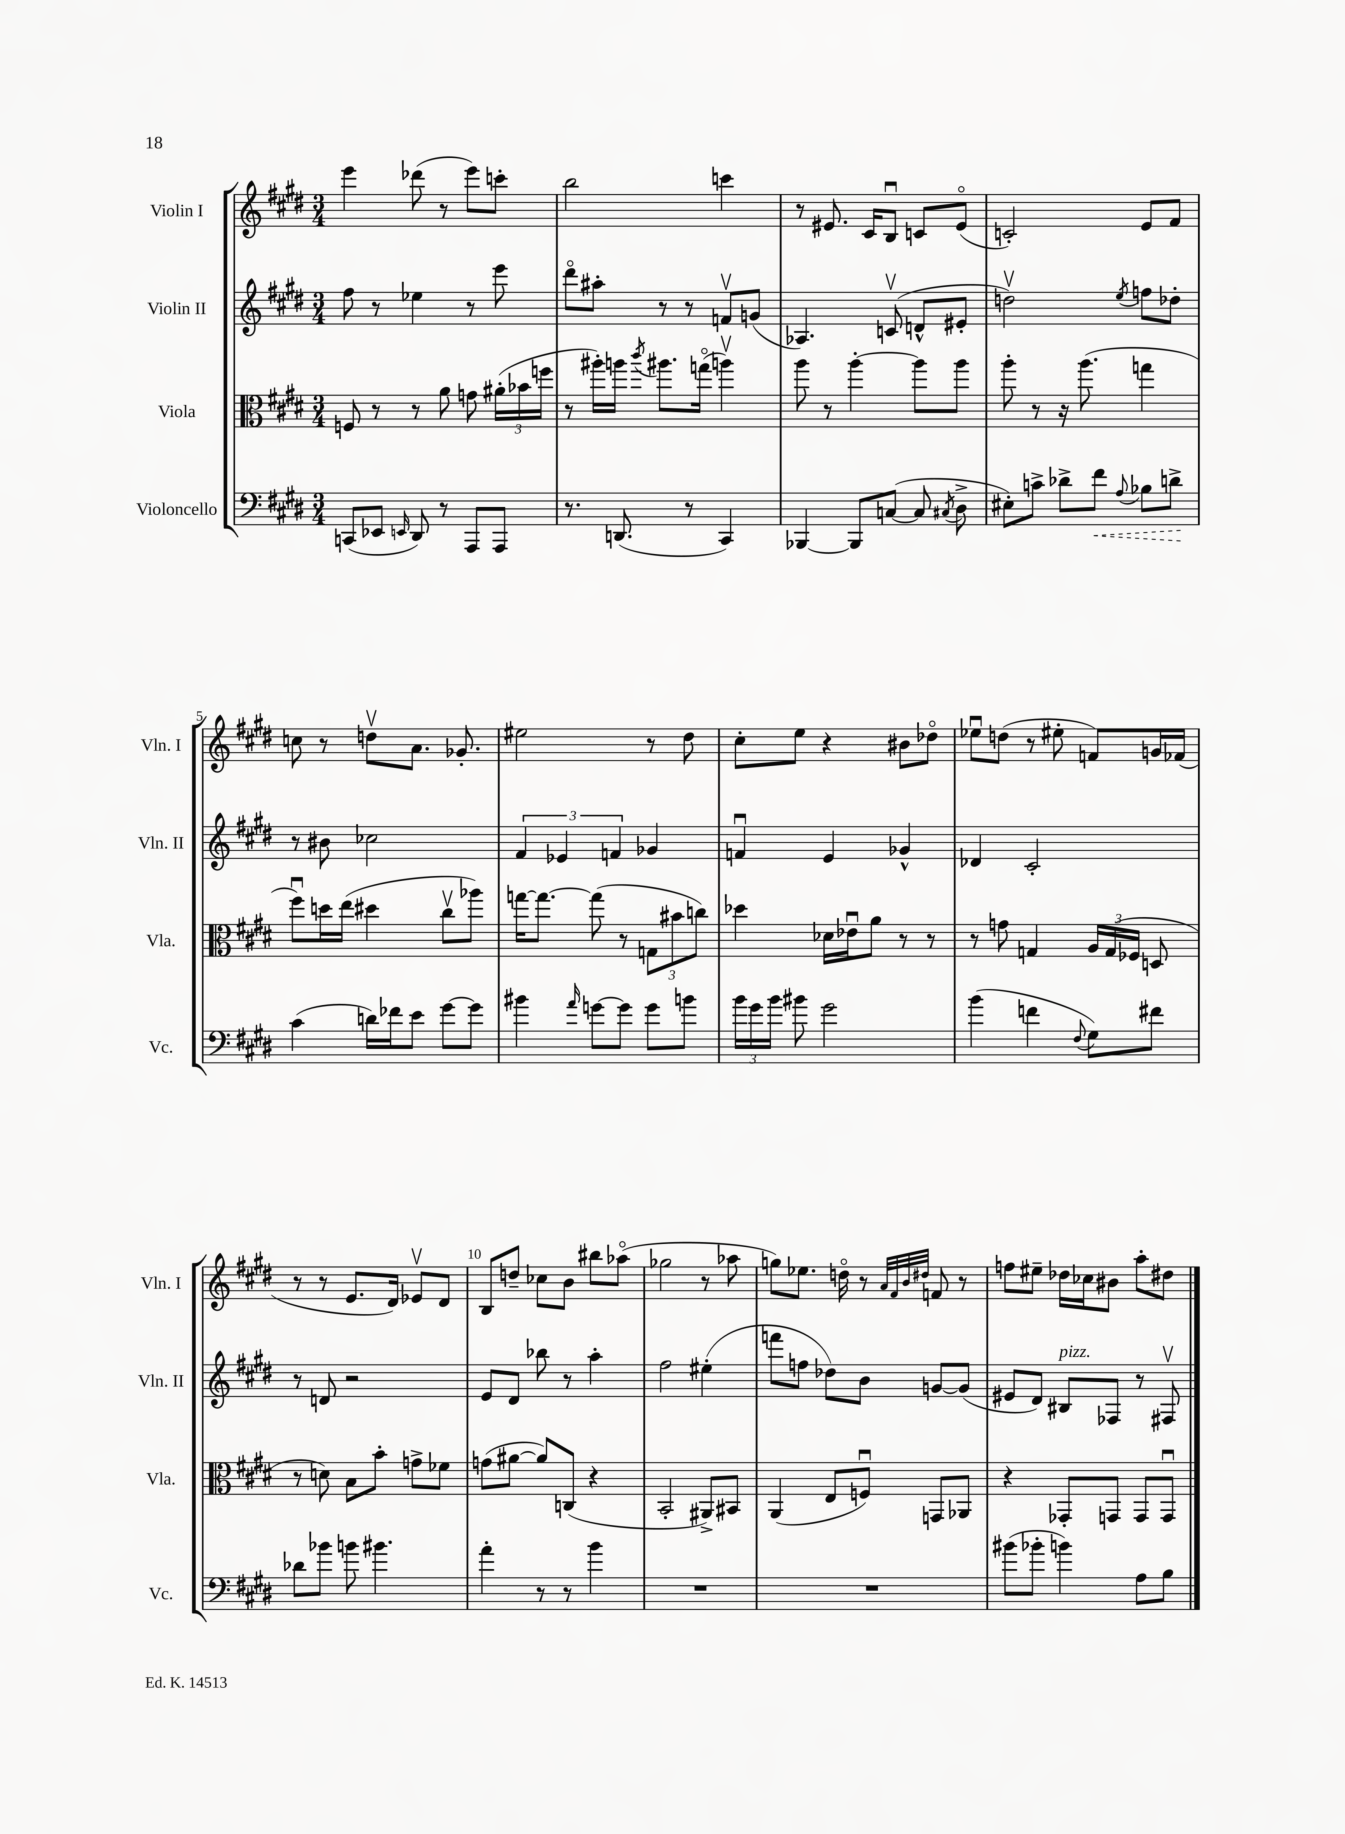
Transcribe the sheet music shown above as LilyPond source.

<<
\new StaffGroup <<
\new Staff = "s0" \with { instrumentName = "Violin I" shortInstrumentName = "Vln. I" } {
    \clef treble \key e \major \numericTimeSignature \time 3/4
    \autoBeamOff e'''4 des'''8( r8 e'''8[) c'''8]-. |
    b''2 c'''4 |
    r8 eis'8. cis'16[ b8]\downbow c'8[ eis'8]\flageolet( |
    c'2-.) e'8[ fis'8] |
    c''8 r8 d''8[\upbow a'8.] ges'8.-. |
    eis''2 r8 dis''8 |
    cis''8[-. e''8] r4 bis'8[ des''8]\flageolet |
    ees''8[\downbow d''8]( r8 eis''8-. f'8[) g'16 fes'16]( |
    r8 r8 e'8.[ dis'16]) ees'8[\upbow dis'8] |
    b8[ d''8]-- ces''8[ b'8] bis''8[ aes''8]\flageolet( |
    ges''2 r8 aes''8 |
    g''8[) ees''8.] d''16\flageolet r8 \grace { a'32[ fis'32 b'32 dis''32] } f'8 r8 |
    f''8[ eis''8]-- des''16[ ces''16 bis'8] a''8[-. dis''8] \bar "|." |
}
\new Staff = "s1" \with { instrumentName = "Violin II" shortInstrumentName = "Vln. II" } {
    \clef treble \key e \major \numericTimeSignature \time 3/4
    \autoBeamOff fis''8 r8 ees''4 r8 e'''8 |
    dis'''8[\flageolet ais''8]-. r8 r8 f'8[\upbow g'8]( |
    aes4.) c'8\upbow( d'8[-^ eis'8]-. |
    d''2\upbow) \acciaccatura { e''8 } f''8[ des''8]-. |
    r8 bis'8 ces''2 |
    \tuplet 3/2 { fis'4 ees'4 f'4 } ges'4 |
    f'4\downbow e'4 ges'4-^ |
    des'4 cis'2-. |
    r8 d'8 r2 |
    e'8[ dis'8] bes''8 r8 a''4-. |
    fis''2 eis''4-.( |
    f'''8[ f''8] des''8[) b'8] g'8[~ g'8]( |
    eis'8[ dis'8]) bis8[^\markup { \italic "pizz." } fes8] r8 fis8\upbow \bar "|." |
}
\new Staff = "s2" \with { instrumentName = "Viola" shortInstrumentName = "Vla." } {
    \clef alto \key e \major \numericTimeSignature \time 3/4
    \autoBeamOff f8 r8 r8 a'8 g'8 \tuplet 3/2 { ais'16[-.( bes'16 f''16] } |
    r8 ais''16[-.) a''16] \acciaccatura { cis'''8 } ais''8.[ g''16]\flageolet( a''4\upbow) |
    a''8 r8 a''4~-. a''8[ a''8] |
    a''8-. r8 r16 a''8.( g''4 |
    fis''8[\downbow) d''16 e''16]( dis''4 cis''8[\upbow aes''8]) |
    g''16[~ g''8.]~ g''8( r8 \tuplet 3/2 { g8[ bis'8 c''8]) } |
    des''4 des'16[ ees'16\downbow a'8] r8 r8 |
    r8 g'8 g4 \tuplet 3/2 { a16[ g16( fes16] } d8 |
    r8 d'8) b8[ b'8]-. g'8[-> fes'8] |
    g'8[( ais'8]~ ais'8[) c8]( r4 |
    b,2-. ais,8[->) bis,8] |
    a,4( e8[ f8]\downbow) g,8[ aes,8] |
    r4 ges,8[-. g,8] g,8[ g,8]\downbow \bar "|." |
}
\new Staff = "s3" \with { instrumentName = "Violoncello" shortInstrumentName = "Vc." } {
    \clef bass \key e \major \numericTimeSignature \time 3/4
    \autoBeamOff c,8[( ees,8] \grace { e,16 } dis,8) r8 a,,8[ a,,8] |
    r8. d,8.( r8 cis,4) |
    bes,,4~ bes,,8[ c8]~( c8 \acciaccatura { cis8 } dis8-> |
    eis8[-.) c'8]-> des'8[-> \once \override Hairpin.style = #'dashed-line fis'8]\< \appoggiatura { a8 } bes8[ d'8]->\! |
    cis'4( d'16[) fes'16 e'8] gis'8[~ gis'8] |
    bis'4 \grace { a'16 } g'8[~ g'8] g'8[ b'8] |
    \tuplet 3/2 { b'16[ gis'16 b'16] } bis'8 gis'2 |
    b'4( f'4 \appoggiatura { fis8 } gis8[) fis'8] |
    des'8[ bes'8] b'8 bis'4. |
    a'4-. r8 r8 b'4 |
    R2. |
    R2. |
    bis'8[( bes'8]-. b'4) a8[ b8] \bar "|." |
}
>>
>>
\layout { \context { \Score \override BarNumber.break-visibility = ##(#f #t #t) barNumberVisibility = #(every-nth-bar-number-visible 5) } }
